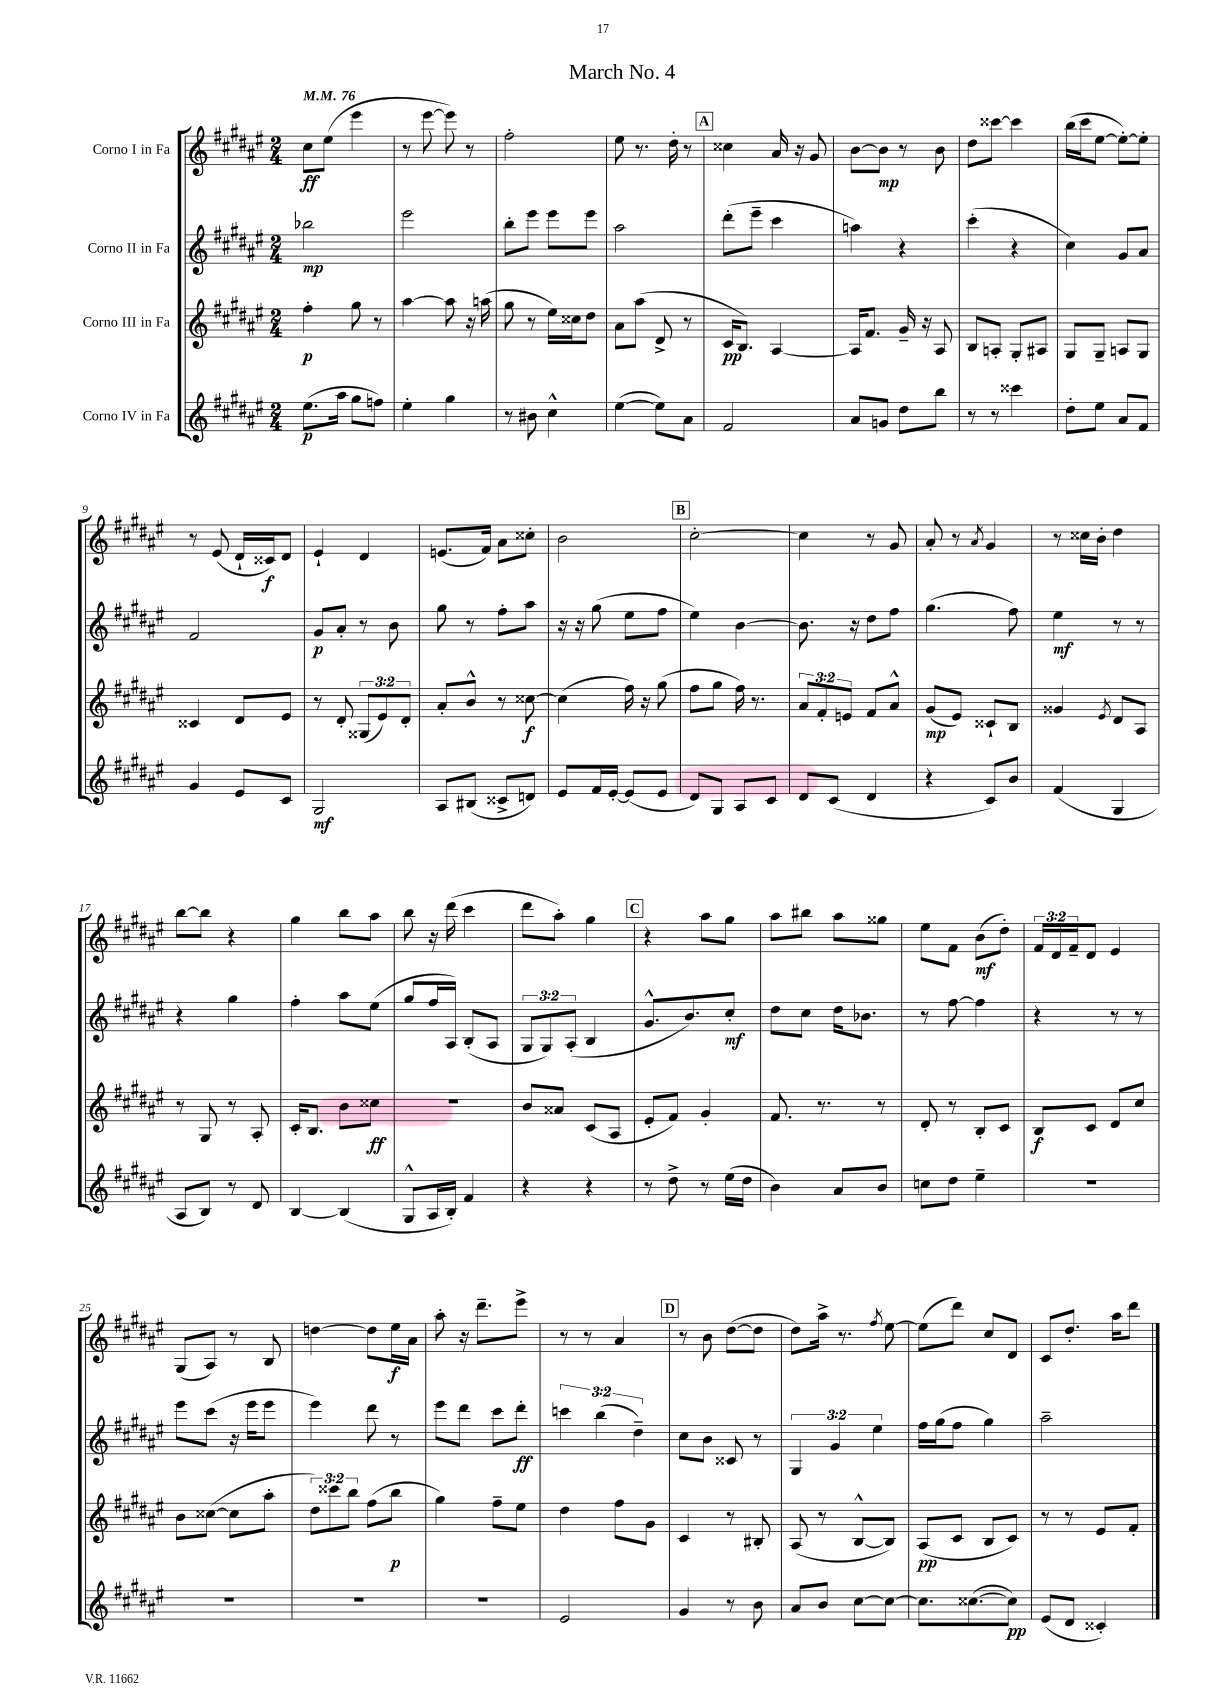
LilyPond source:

\header { title = "March No. 4" }
<<
\new StaffGroup <<
\new Staff = "s0" \with { instrumentName = "Corno I in Fa" } {
    \clef treble \key fis \major \numericTimeSignature \time 2/4 \override Staff.TupletNumber.text = #tuplet-number::calc-fraction-text \tempo 4 = 76
    cis''8\ff eis''8( eis'''4 |
    r8 eis'''8~ eis'''8) r8 |
    fis''2-. |
    eis''8 r8. dis''16-. r8 |
    \mark \markup { \box "A" } cisis''4 ais'16 r16 gis'8 |
    b'8~ b'8\mp r8 b'8 |
    dis''8 cisis'''8~ cisis'''4 |
    b''16( cis'''16 eis''8~ eis''8~-.) eis''8-. |
    r8 eis'8( dis'16-! cisis'16\f) dis'8 |
    eis'4-! dis'4 |
    e'8.( fis'16) ais'8 cisis''8-. |
    b'2 |
    \mark \markup { \box "B" } cis''2~-. |
    cis''4 r8 gis'8 |
    ais'8-. r8 \acciaccatura { ais'8 } gis'4 |
    r8 cisis''16 b'16-. dis''4 |
    b''8~ b''8 r4 |
    gis''4 b''8 ais''8 |
    b''8 r16 dis'''16( cis'''4 |
    dis'''8 ais''8-.) gis''4 |
    \mark \markup { \box "C" } r4 ais''8 gis''8 |
    ais''8 bis''8 ais''8 gisis''8 |
    eis''8 fis'8 b'8\mf( dis''8-.) |
    \tuplet 3/2 { fis'16 dis'16 fis'16-- } dis'8 eis'4 |
    gis8( ais8) r8 b8 |
    d''4~ d''8 eis''16\f ais'16 |
    ais''8-. r16 dis'''8.-- eis'''8-> |
    r8 r8 ais'4 |
    \mark \markup { \box "D" } r8 b'8 dis''8~( dis''8 |
    dis''8) ais''16-> r8. \acciaccatura { fis''8 } eis''8~ |
    eis''8( dis'''8) cis''8 dis'8 |
    cis'8 dis''8.-. ais''16 dis'''8 \bar "|." |
}
\new Staff = "s1" \with { instrumentName = "Corno II in Fa" } {
    \clef treble \key fis \major \numericTimeSignature \time 2/4 \override Staff.TupletNumber.text = #tuplet-number::calc-fraction-text
    bes''2\mp |
    eis'''2 |
    b''8-. eis'''8 eis'''8 eis'''8 |
    ais''2 |
    \mark \markup { \box "A" } dis'''8-.( eis'''8-- cis'''4 |
    a''4) r4 |
    cis'''4-.( r4 |
    cis''4) gis'8 ais'8 |
    fis'2 |
    gis'8\p ais'8-. r8 b'8 |
    gis''8 r8 fis''8-. ais''8 |
    r16 r16 gis''8( eis''8 fis''8 |
    \mark \markup { \box "B" } eis''4) b'4~ |
    b'8. r16 dis''8 fis''8 |
    gis''4.( fis''8) |
    eis''4\mf r8 r8 |
    r4 gis''4 |
    fis''4-. ais''8 eis''8( |
    gis''8 fis''16 ais16) b8-.( ais8 |
    \tuplet 3/2 { gis8 gis8) ais8-.( } b4 |
    \mark \markup { \box "C" } gis'8.-^ b'8.) cis''8-.\mf |
    dis''8 cis''8 dis''16 bes'8. |
    r8 fis''8~ fis''4 |
    r4 r8 r8 |
    eis'''8 cis'''8( r16 eis'''16 eis'''8 |
    eis'''4) dis'''8 r8 |
    eis'''8 dis'''8 cis'''8 dis'''8-.\ff |
    \tuplet 3/2 { c'''4 b''4( dis''4--) } |
    \mark \markup { \box "D" } cis''8 b'8 cisis'8 r8 |
    \tuplet 3/2 { gis4 gis'4 eis''4 } |
    fis''16 gis''16( fis''8 gis''4) |
    ais''2-- \bar "|." |
}
\new Staff = "s2" \with { instrumentName = "Corno III in Fa" } {
    \clef treble \key fis \major \numericTimeSignature \time 2/4 \override Staff.TupletNumber.text = #tuplet-number::calc-fraction-text
    fis''4-.\p gis''8 r8 |
    ais''4~ ais''8 r16 a''16( |
    gis''8 r8 eis''16) cisis''16 dis''8 |
    ais'8 ais''8( dis'8-> r8 |
    \mark \markup { \box "A" } cis'16\pp b8.) ais4~ |
    ais16 fis'8. gis'16-- r16 ais8 |
    b8 a8-. gis8-. ais8 |
    gis8 gis8-- a8 gis8 |
    cisis'4 dis'8 eis'8 |
    r8 dis'8-. \tuplet 3/2 { gisis8( eis'8) dis'8-. } |
    ais'8-. b'8-^ r8 cisis''8~\f |
    cisis''4( fis''16) r16 gis''8( |
    \mark \markup { \box "B" } fis''8 gis''8 fis''16) r8. |
    \tuplet 3/2 { ais'8 fis'8-. e'8 } fis'8 ais'8-^ |
    gis'8\mp( eis'8) cisis'8-! b8 |
    gisis'4 \acciaccatura { eis'8 } dis'8 ais8 |
    r8 gis8 r8 ais8-. |
    cis'16-. b8. b'8 cisis''8\ff |
    R2 |
    b'8 aisis'8 cis'8( ais8 |
    \mark \markup { \box "C" } eis'8-. fis'8) gis'4-. |
    fis'8. r8. r8 |
    dis'8-. r8 b8-. cis'8 |
    b8\f cis'8 dis'8 cis''8 |
    b'8 cisis''8~( cisis''8 ais''8-. |
    \tuplet 3/2 { dis''8) cisis'''8 b''8 } fis''8( b''8\p |
    gis''4) fis''8-- eis''8 |
    dis''4 fis''8 gis'8 |
    \mark \markup { \box "D" } cis'4 r8 bis8-. |
    ais8( r8 b8~-^ b8) |
    ais8\pp( cis'8 b8 cis'8) |
    r8 r8 eis'8 fis'8-. \bar "|." |
}
\new Staff = "s3" \with { instrumentName = "Corno IV in Fa" } {
    \clef treble \key fis \major \numericTimeSignature \time 2/4
    eis''8.\p( ais''16 gis''8 f''8) |
    eis''4-. gis''4 |
    r8 bis'8 cis''4-^ |
    eis''4~( eis''8) ais'8 |
    \mark \markup { \box "A" } fis'2 |
    ais'8 g'8 dis''8 b''8 |
    r8 r8 cisis'''4 |
    dis''8-. eis''8 ais'8 fis'8 |
    gis'4 eis'8 cis'8 |
    gis2\mf |
    ais8 bis8( cisis'8-> d'8) |
    eis'8 fis'16 eis'16~-. eis'8( eis'8 |
    \mark \markup { \box "B" } dis'8) gis8 ais8 cis'8 |
    dis'8 cis'8( dis'4 |
    r4 cis'8) b'8 |
    fis'4( gis4 |
    ais8 b8) r8 dis'8 |
    b4~ b4( |
    gis8-^ ais16 b16-.) fis'4 |
    r4 r4 |
    \mark \markup { \box "C" } r8 dis''8-> r8 eis''16( dis''16 |
    b'4) ais'8 b'8 |
    c''8 dis''8 eis''4-- |
    R2 |
    R2 |
    R2 |
    R2 |
    eis'2 |
    \mark \markup { \box "D" } gis'4 r8 b'8 |
    ais'8 b'8 cis''8~ cis''8~ |
    cis''8. cisis''8.~( cisis''8\pp) |
    eis'8( dis'8 cisis'4-.) \bar "|." |
}
>>
>>
